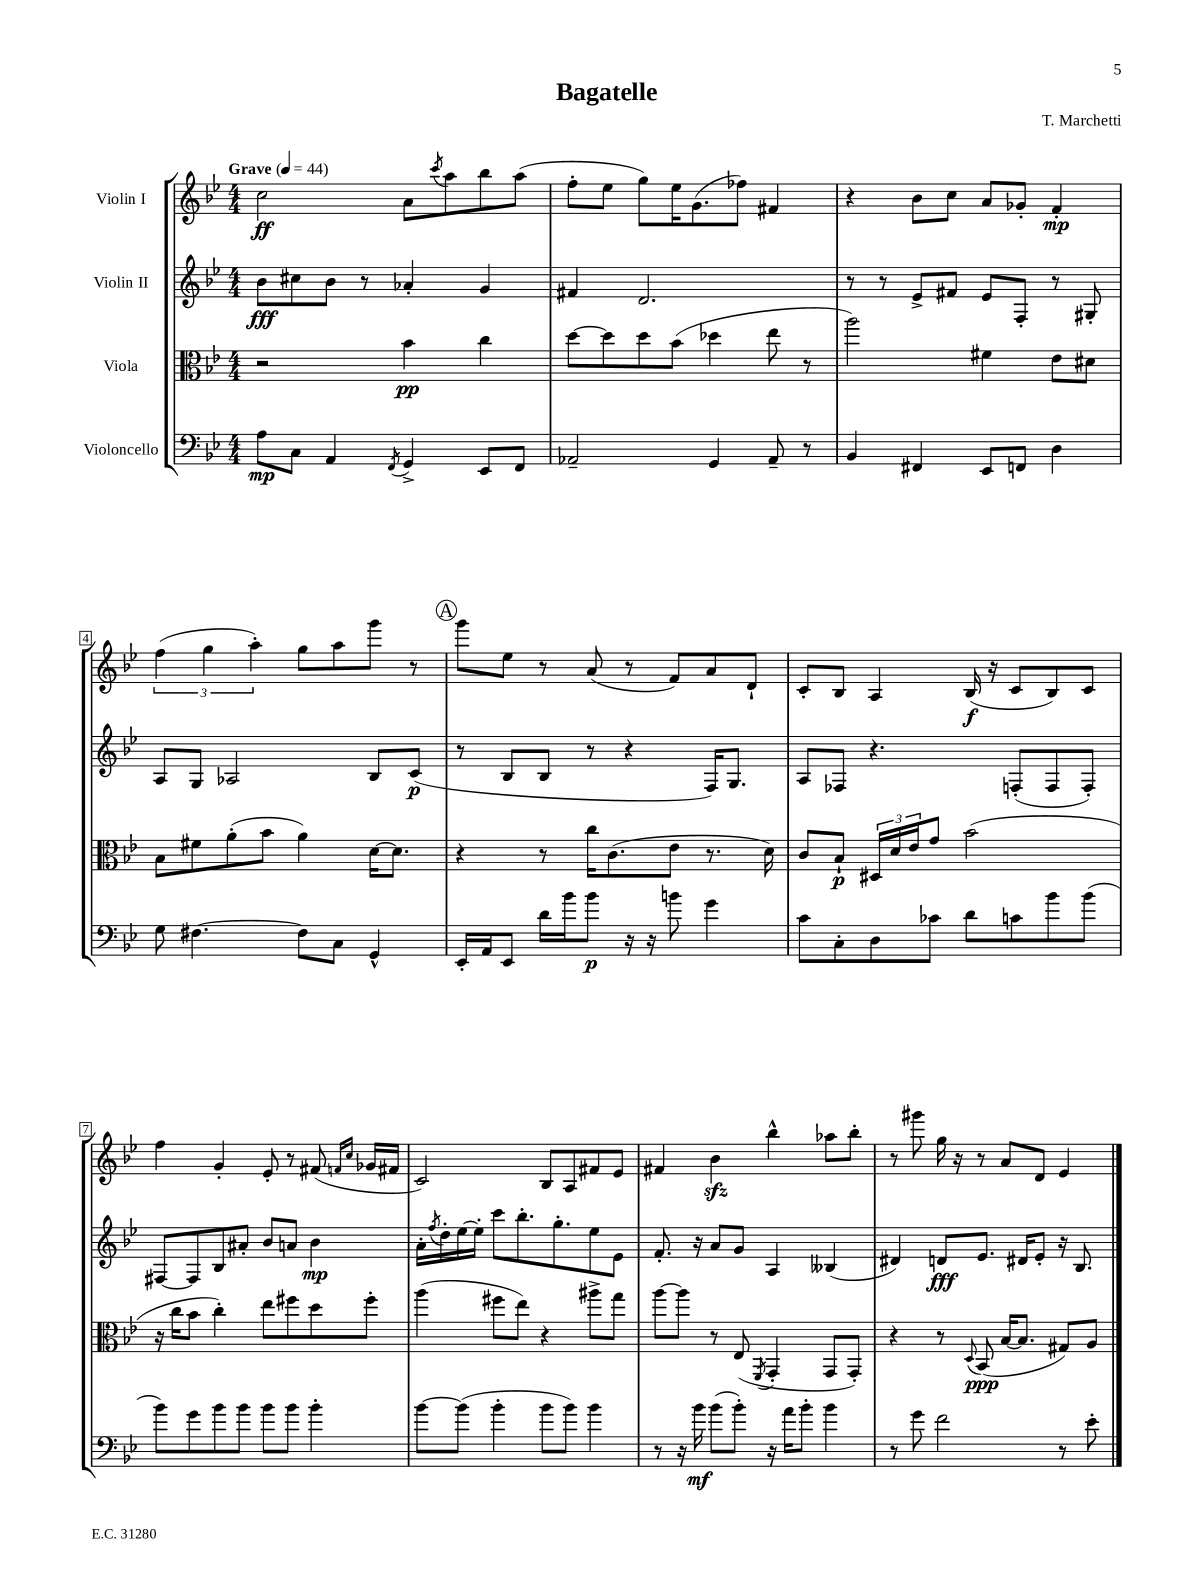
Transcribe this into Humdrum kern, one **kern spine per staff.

**kern	**dynam	**kern	**dynam	**kern	**dynam	**kern	**dynam
*part4	*part4	*part3	*part3	*part2	*part2	*part1	*part1
*staff4	*staff4	*staff3	*staff3	*staff2	*staff2	*staff1	*staff1
*I"Violoncello	*	*I"Viola	*	*I"Violin II	*	*I"Violin I	*
*clefF4	*	*clefC3	*	*clefG2	*	*clefG2	*
*k[b-e-]	*	*k[b-e-]	*	*k[b-e-]	*	*k[b-e-]	*
*M4/4	*	*M4/4	*	*M4/4	*	*M4/4	*
*MM44	*	*MM44	*	*MM44	*	*MM44	*
=1	=1	=1	=1	=1	=1	=1	=1
!	!	!	!	!	!	!LO:TX:a:B:t=Grave	!
8A\L	mp	2r	.	8b-\L	fff	2cc\	ff
8C\J	.	.	.	8cc#X\	.	.	.
4AA/	.	.	.	8b-\J	.	.	.
.	.	.	.	8r	.	.	.
8qFF/	.	.	.	.	.	.	.
4GG^/	.	4b-\	pp	4a-X'/	.	8a\L	.
.	.	.	.	.	.	8qccc/	.
.	.	.	.	.	.	8aa\	.
8EE-/L	.	4cc\	.	4g/	.	8bb-\	.
8FF/J	.	.	.	.	.	(8aa\J	.
=2	=2	=2	=2	=2	=2	=2	=2
2AA-X~/	.	[8dd\L	.	4f#X/	.	8ff'\L	.
.	.	8dd\]	.	.	.	8ee-\J	.
.	.	8dd\	.	2.d/	.	8gg\L)	.
.	.	(8b-\J	.	.	.	16ee-\K	.
.	.	.	.	.	.	(8.g\	.
4GG/	.	4dd-X\	.	.	.	.	.
.	.	.	.	.	.	8ff-X\J)	.
8AA-~/	.	8ee-\	.	.	.	4f#X/	.
8r	.	8r	.	.	.	.	.
=3	=3	=3	=3	=3	=3	=3	=3
4BB-/	.	2aa\)	.	8r	.	4r	.
.	.	.	.	8r	.	.	.
4FF#X/	.	.	.	8e-^/L	.	8b-\L	.
.	.	.	.	8f#X/J	.	8cc\J	.
8EE-/L	.	4f#X\	.	8e-/L	.	8a/L	.
8FFn/J	.	.	.	8F'/J	.	8g-X'/J	.
4D\	.	8e-\L	.	8r	.	4f'/	mp
.	.	8d#X\J	.	8G#X'/	.	.	.
!!LO:LB:g=z
=4	=4	=4	=4	=4	=4	=4	=4
8G\	.	8B-\L	.	8A/L	.	(6ff\	.
[4.F#X\	.	8f#X\	.	8G/J	.	.	.
.	.	.	.	.	.	6gg\	.
.	.	(8a'\	.	2A-X/	.	.	.
.	.	.	.	.	.	6aa'\)	.
.	.	8b-\J	.	.	.	.	.
8F#\L]	.	4a\)	.	.	.	8gg\L	.
8C\J	.	.	.	.	.	8aa\	.
4GG^^/	.	[16d\KL	.	8B-/L	.	8ggg\J	.
.	.	8.d\J]	.	.	.	.	.
.	.	.	.	(8c/J	p	8r	.
!!LO:REH:place=s1:t=A
=5	=5	=5	=5	=5	=5	=5	=5
16EE-'/LL	.	4r	.	8r	.	8ggg\L	.
16AA/J	.	.	.	.	.	.	.
8EE-/J	.	.	.	8B-/L	.	8ee-\J	.
16d\LL	.	8r	.	8B-/J	.	8r	.
16b-\J	.	.	.	.	.	.	.
8b-\J	p	16cc\KL	.	8r	.	(8a/	.
.	.	(8.c\	.	.	.	.	.
16r	.	.	.	4r	.	8r	.
16r	.	.	.	.	.	.	.
8bn\	.	8e-\J	.	.	.	8f/L)	.
4g\	.	8.r	.	16F/KL)	.	8a/	.
.	.	.	.	8.G/J	.	.	.
.	.	.	.	.	.	8d`/J	.
.	.	16d\)	.	.	.	.	.
=6	=6	=6	=6	=6	=6	=6	=6
8c\L	.	8c/L	.	8A/L	.	8c'/L	.
8C'\	.	8B-`/J	p	8F-X/J	.	8B-/J	.
8D\	.	24D#X/LL	.	4.r	.	4A/	.
.	.	24d/	.	.	.	.	.
.	.	24e-/J	.	.	.	.	.
8c-X\J	.	8g/J	.	.	.	.	.
8d\L	.	(2b-\	.	.	.	(16B-/	f
.	.	.	.	.	.	16r	.
8cn\	.	.	.	(8Fn'/L	.	8c/L	.
8b-\	.	.	.	8F/	.	8B-/)	.
(8b-\J	.	.	.	8F'/J)	.	8c/J	.
!!LO:LB:g=z
=7	=7	=7	=7	=7	=7	=7	=7
8b-\L)	.	16r	.	[8F#X/L	.	4ff\	.
.	.	16cc\KL	.	.	.	.	.
8g\	.	8b-\J	.	8F#/]	.	.	.
8b-\	.	4cc'\)	.	8B-/	.	4g'/	.
8b-\J	.	.	.	8a#X'/J	.	.	.
8b-\L	.	8ee-\L	.	8b-/L	.	8e-'/	.
8b-\J	.	8ff#X\	.	8an/J	.	8r	.
4b-'\	.	8dd\	.	4b-\	mp	(8f#X/	.
.	.	.	.	.	.	16qqfn/LL	.
.	.	.	.	.	.	16qqcc/JJ	.
.	.	8ff#'\J	.	.	.	16g-X/LL	.
.	.	.	.	.	.	16f#X/JJ	.
=8	=8	=8	=8	=8	=8	=8	=8
[8b-\L	.	(4aa\	.	16a'\LL	.	2c/)	.
.	.	.	.	8qff/	.	.	.
.	.	.	.	16dd'\	.	.	.
(8b-\J]	.	.	.	[16ee-\	.	.	.
.	.	.	.	16ee-'\JJ]	.	.	.
4b-'\	.	8ff#X\L	.	8ccc\L	.	.	.
.	.	8ee-\J)	.	8.bb-'\	.	.	.
8b-\L	.	4r	.	.	.	8B-/L	.
.	.	.	.	8.gg'\	.	.	.
8b-\J)	.	.	.	.	.	8A/	.
4b-\	.	8aa#X^\L	.	8ee-\	.	8f#X/	.
.	.	8gg\J	.	8e-\J	.	8e-/J	.
=9	=9	=9	=9	=9	=9	=9	=9
8r	.	[8aa\L	.	8.f'/	.	4f#X/	.
16r	.	8aa\J]	.	.	.	.	.
16b-\	mf	.	.	16r	.	.	.
(8b-\L	.	8r	.	8a/L	.	4b-zz\	.
8b-'\J)	.	(8E-/	.	8g/J	.	.	.
.	.	8qFF/	.	.	.	.	.
16r	.	4GG'/	.	4A/	.	4bb-^^\	.
16a\KL	.	.	.	.	.	.	.
8b-'\J	.	.	.	.	.	.	.
4b-\	.	8GG/L	.	(4B--X/	.	8aa-X\L	.
.	.	8GG'/J)	.	.	.	8bb-'\J	.
=10	=10	=10	=10	=10	=10	=10	=10
8r	.	4r	.	4d#X/)	.	8r	.
8g\	.	.	.	.	.	8ggg#X\	.
2f\	.	8r	.	8dn/L	fff	16gg\	.
.	.	.	.	.	.	16r	.
.	.	8qqD/	.	.	.	.	.
.	.	(8BB-/	ppp	8.e-/J	.	8r	.
.	.	[16B-/KL	.	.	.	8a/L	.
.	.	8.B-/J]	.	16d#X/KL	.	.	.
.	.	.	.	8e-'/J	.	8d/J	.
8r	.	8G#X/L)	.	16r	.	4e-/	.
.	.	.	.	8.B-/	.	.	.
8e-'\	.	8A/J	.	.	.	.	.
==	==	==	==	==	==	==	==
*-	*-	*-	*-	*-	*-	*-	*-
